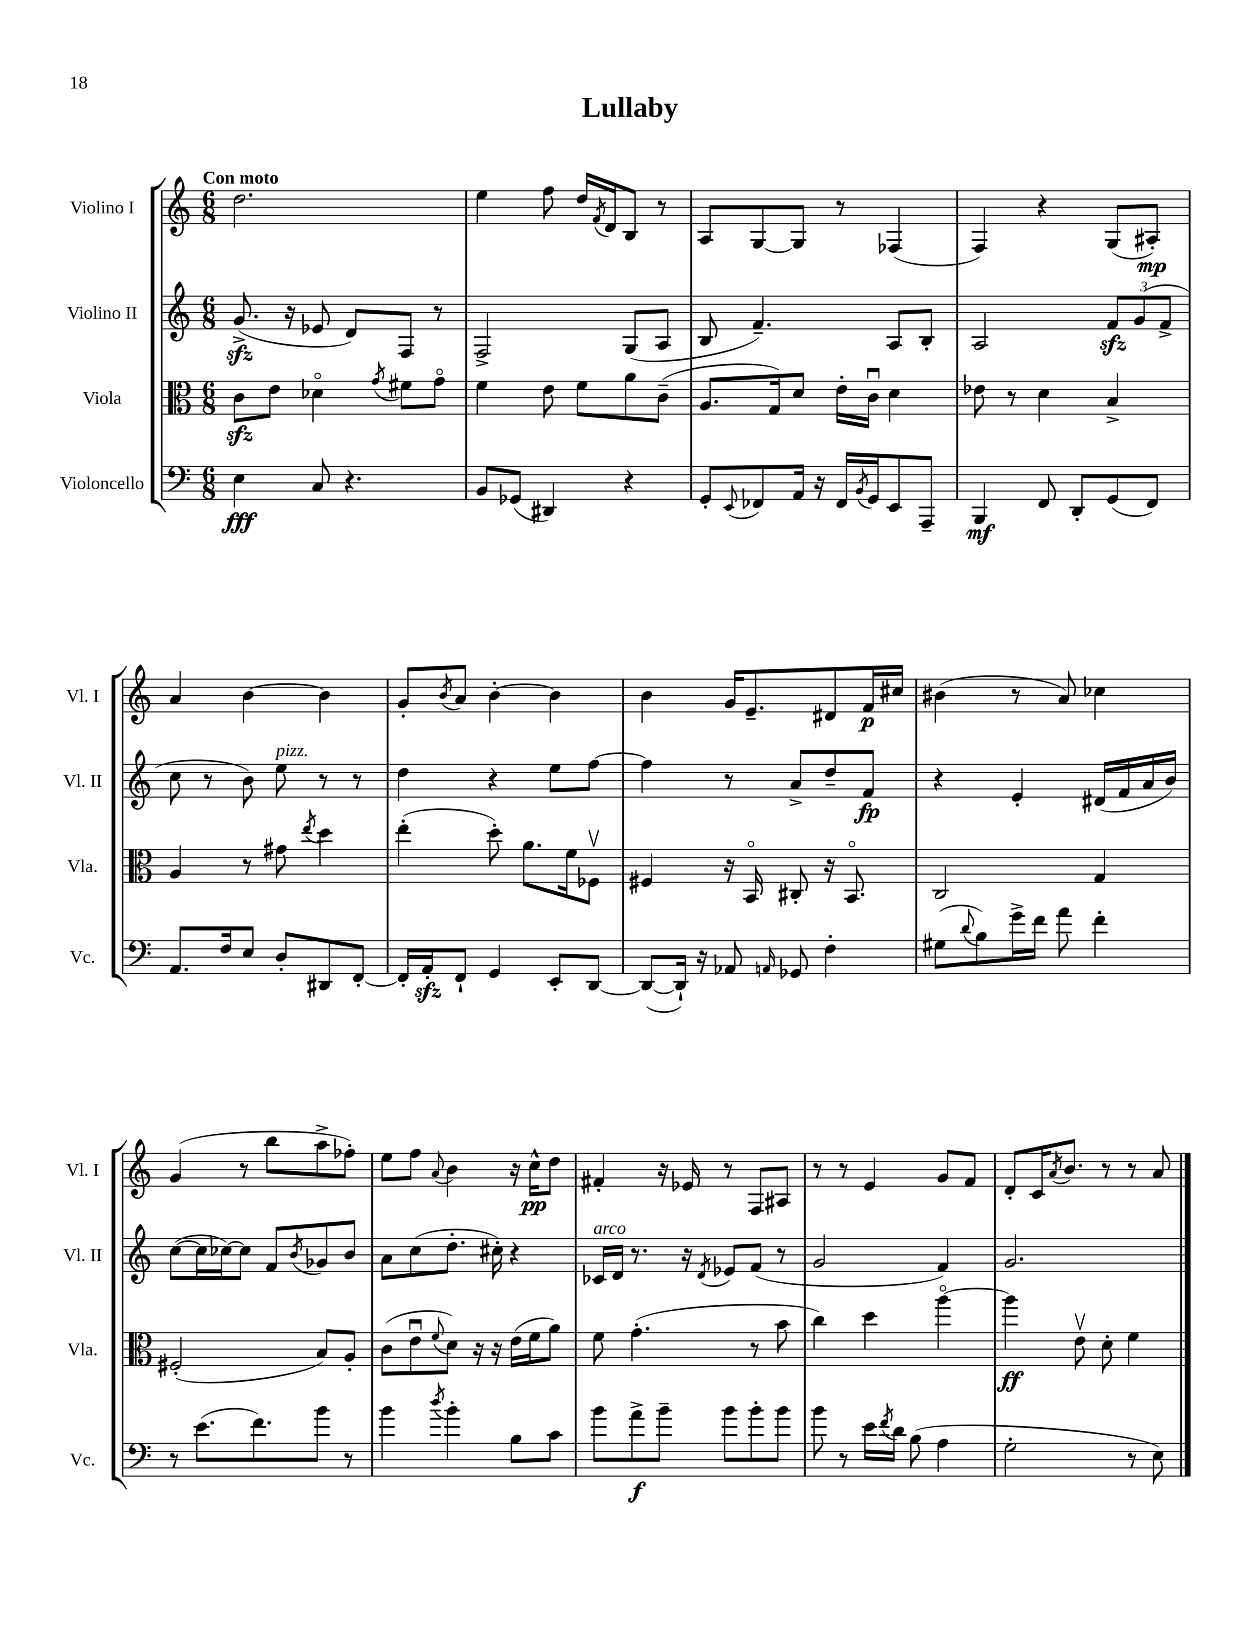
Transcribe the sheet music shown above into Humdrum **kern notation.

**kern	**kern	**kern	**kern
*staff4	*staff3	*staff2	*staff1
*clefF4	*clefC3	*clefG2	*clefG2
*k[]	*k[]	*k[]	*k[]
*M6/8	*M6/8	*M6/8	*M6/8
4E\	8c\L	(8.g^/	2.dd\
.	8e\J	.	.
.	.	16r	.
8C/	4d-o\	8e-/	.
4.r	.	8d/L)	.
.	8qg/	.	.
.	8f#\L	8F/J	.
.	8go\J	8r	.
=	=	=	=
8BB/L	4f\	2F^/	4ee\
(8GG-/J	.	.	.
4DD#/)	8e\	.	8ff\
.	8f\L	.	16dd/LL
.	.	.	8qf/
.	.	.	16d/J
4r	8a\	(8G/L	8B/J
.	(8c~\J	8A/J	8r
=	=	=	=
8GG'/L	8.A/L	8B/	8A/L
8qqEE/	.	.	.
8FF-/	.	4.f~/)	[8G/
.	16G/k)	.	.
16AA/Jk	8d/J	.	8G/]J
16r	.	.	.
16FF-/LL	16e'\LL	.	8r
8qBB/	.	.	.
16GG/J	16cu\JJ	.	.
8EE/	4d\	8A/L	(4F-/
8AAA~/J	.	8B'/J	.
=	=	=	=
4BBB/	8e-\	2A/	4F/)
.	8r	.	.
8FF/	4d\	.	4r
8DD'/L	.	.	.
(8GG/	4B^/	12f/L	(8G/L
.	.	(12g/	.
8FF/J)	.	.	8A#'/J)
.	.	12f^/J	.
=	=	=	=
8.AA/L	4A/	8cc\	4a/
.	.	8r	.
16F/k	.	.	.
8E/J	8r	8b\)	[4b\
8D'/L	8g#\	8ee\	.
.	8qee/	.	.
8DD#/	4dd\	8r	4b\]
[8FF'/J	.	8r	.
=	=	=	=
16FF'/]LL	(4ee'\	4dd\	8g'/L
16AA'/J	.	.	.
.	.	.	8qb/
8FF`/J	.	.	8a/J
4GG/	8dd'\)	4r	[4b'\
.	8.a\L	.	.
8EE'/L	.	8ee\L	4b\]
.	16f\k	.	.
[8DD/J	8F-v\J	[8ff\J	.
=	=	=	=
(8DD/_L	4F#/	4ff\]	4b\
16DD`/]Jk)	.	.	.
16r	.	.	.
8AA-/	16r	8r	16g/LK
.	16BBo/	.	8.e~/
16qqAA/	.	.	.
8GG-/	8C#'/	8a^/L	.
4F'\	16r	8dd~/	8d#/
.	8.BBo/	.	.
.	.	8f/J	16f/L
.	.	.	16cc#/JJ
=	=	=	=
(8G#\L	2C/	4r	(4b#\
8qqd/	.	.	.
8B\)	.	.	.
16g^\L	.	4e'/	8r
16f\JJ	.	.	.
8a\	.	.	8a/)
4f'\	4G/	(16d#/LL	4cc-\
.	.	16f/	.
.	.	16a/	.
.	.	16b/JJ)	.
=	=	=	=
8r	(2F#'/	([8cc\L	(4g/
(8.e\L	.	16cc\]L	.
.	.	[16cc-\J)	.
.	.	8cc-\]J	8r
8.f\)	.	.	.
.	.	8f/L	8bb\L
.	.	8qb/	.
8b\J	8B/L)	8g-/	8aa^\
8r	8A'/J	8b/J	8ff-'\J)
=	=	=	=
4b\	(8c\L	8a\L	8ee\L
.	8eu\	(8cc\	8ff\J
8qdd/	8qqf/	.	8qqa/
4b'\	8d\J)	8.dd'\J	4b\
.	16r	.	.
.	16r	16cc#'\)	.
8B\L	(16e\LL	4r	16r
.	16f\J	.	16cc^^\LK
8c\J	8a\J)	.	8dd\J
=	=	=	=
8b\L	8f\	16c-/LL	4f#'/
.	.	16d/JJ	.
8a^\	(4.g'\	8.r	.
8b~\J	.	.	16r
.	.	16r	16e-/
.	.	8qd/	.
8b\L	.	8e-/L	8r
8b'\	8r	(8f/J	8F/L
8b\J	8b\	8r	8A#/J
=	=	=	=
8b\	4cc\)	2g/	8r
8r	.	.	8r
16e\LL	4dd\	.	4e/
8qf/	.	.	.
16d\JJ	.	.	.
(8B\	.	.	.
4A\	[4aao\	4f/)	8g/L
.	.	.	8f/J
=	=	=	=
2G'\	4aa\]	2.g/	8d'/L
.	.	.	16c/K
.	.	.	8qa/
.	.	.	8.b/J
.	8ev\	.	.
.	8d'\	.	8r
8r	4f\	.	8r
8E\)	.	.	8a/
==	==	==	==
*-	*-	*-	*-
